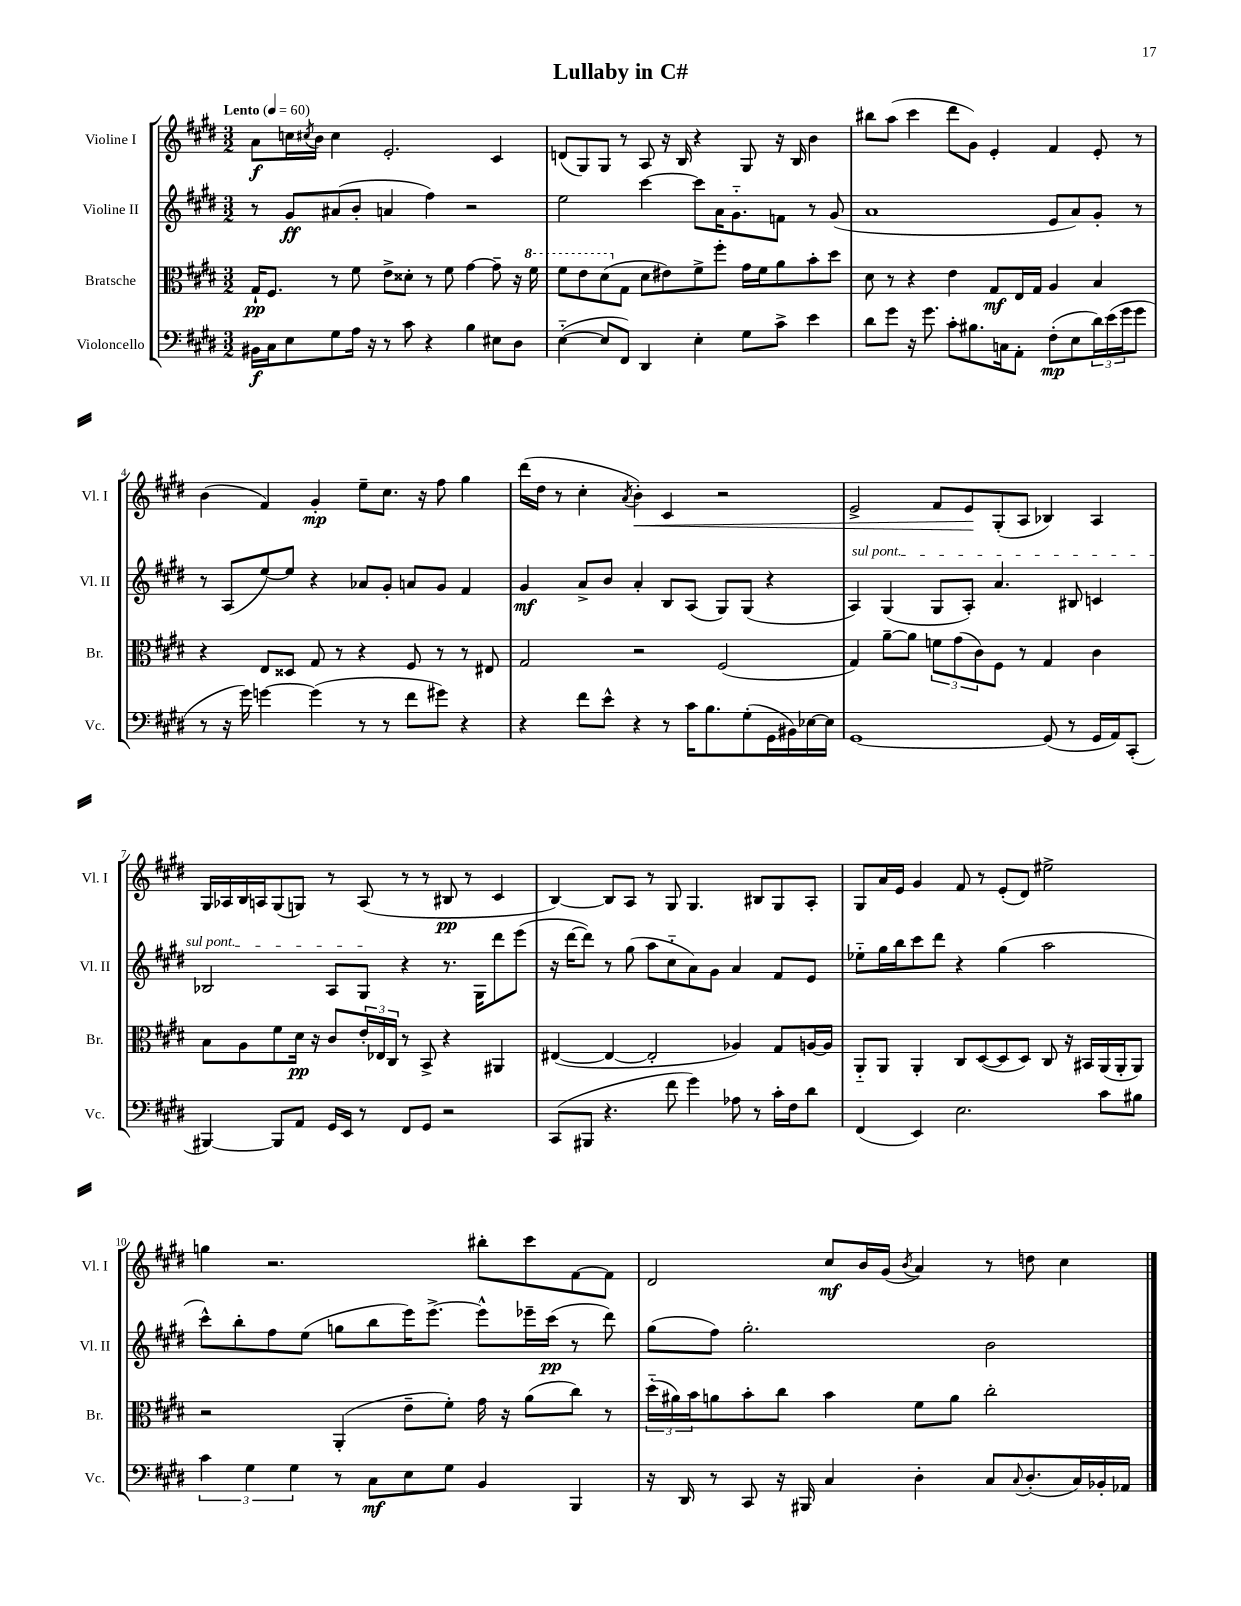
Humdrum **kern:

**kern	**dynam	**kern	**dynam	**kern	**dynam	**kern	**dynam
*part4	*part4	*part3	*part3	*part2	*part2	*part1	*part1
*staff4	*staff4	*staff3	*staff3	*staff2	*staff2	*staff1	*staff1
*I"Violoncello	*	*I"Bratsche	*	*I"Violine II	*	*I"Violine I	*
*I'Vc.	*	*I'Br.	*	*I'Vl. II	*	*I'Vl. I	*
*clefF4	*	*clefC3	*	*clefG2	*	*clefG2	*
*k[f#c#g#d#]	*	*k[f#c#g#d#]	*	*k[f#c#g#d#]	*	*k[f#c#g#d#]	*
*M3/2	*	*M3/2	*	*M3/2	*	*M3/2	*
*MM60	*	*MM60	*	*MM60	*	*MM60	*
=1	=1	=1	=1	=1	=1	=1	=1
!	!	!	!	!	!	!LO:TX:a:B:t=Lento	!
16BB#X\LL	f	16G#`/KL	pp	8r	.	8a\L	f
16C#\J	.	8.F#/J	.	.	.	.	.
8E\	.	.	.	8g#/L	ff	16ccn\L	.
.	.	.	.	.	.	8qcc#X/	.
.	.	.	.	.	.	16b\JJ	.
8G#\	.	8r	.	(8a#X/	.	4cc#\	.
16A\Jk	.	8f#\	.	8b'/J	.	.	.
16r	.	.	.	.	.	.	.
8r	.	8e^\L	.	4an/	.	2.e'/	.
8c#\	.	8d##X'\J	.	.	.	.	.
4r	.	8r	.	4ff#\)	.	.	.
.	.	8f#\	.	.	.	.	.
4B\	.	[4g#\	.	2r	.	.	.
8E#X\L	.	8g#~\]	.	.	.	4c#/	.
8D#\J	.	16r	.	.	.	.	.
*	*	*8va	*	*	*	*	*
.	.	16ff#\	.	.	.	.	.
=2	=2	=2	=2	=2	=2	=2	=2
([4E\	.	8ff#\L	.	2ee\	.	(8dn/L	.
.	.	8ee\	.	.	.	8G#/)	.
8E/L]	.	(8dd#\	.	.	.	8G#/J	.
*	*	*X8va	*	*	*	*	*
8FF#/J)	.	8G#\J	.	.	.	8r	.
4DD#/	.	8d#\L	.	[4ccc#\	.	8A/	.
.	.	8e#X\)	.	.	.	16r	.
.	.	.	.	.	.	16B/	.
4E'\	.	8f#^\	.	8ccc#\L]	.	4r	.
.	.	8ff#'\J	.	16a\K	.	.	.
.	.	.	.	8.g#\	.	.	.
8G#\L	.	16g#\LL	.	.	.	8G#/	.
.	.	16f#\J	.	.	.	.	.
8c#^\J	.	8a\	.	8fn\J	.	16r	.
.	.	.	.	.	.	16B/	.
4e\	.	8b'\	.	8r	.	4b\	.
.	.	8dd#\J	.	(8g#/	.	.	.
=3	=3	=3	=3	=3	=3	=3	=3
8d#\L	.	8d#\	.	1a	.	8bb#X\L	.
8g#\J	.	8r	.	.	.	(8aa\J	.
16r	.	4r	.	.	.	4ccc#\	.
8.g#\	.	.	.	.	.	.	.
8c#'\L	.	4e\	.	.	.	8ddd#\L	.
8.B#X\	.	.	.	.	.	8g#\J)	.
.	.	8G#/L	mf	.	.	4e'/	.
16Cn\k	.	.	.	.	.	.	.
8AA'\J	.	16E/L	.	.	.	.	.
.	.	16G#/JJ	.	.	.	.	.
(8F#'\L	mp	4A/	.	8e/L	.	4f#/	.
8E\	.	.	.	8a/)	.	.	.
24d#\L)	.	4B/	.	8g#'/J	.	8e'/	.
(24e\	.	.	.	.	.	.	.
24g#\J	.	.	.	.	.	.	.
8g#\J	.	.	.	8r	.	8r	.
!!LO:LB:g=z
=4	=4	=4	=4	=4	=4	=4	=4
8r	.	4r	.	8r	.	(4b\	.
16r	.	.	.	(8A/L	.	.	.
16g#\)	.	.	.	.	.	.	.
[4gn\	.	8E/L	.	[8ee/)	.	4f#/)	.
.	.	8D##X/J	.	8ee/J]	.	.	.
(4g\]	.	8G#/	.	4r	.	4g#'/	mp
.	.	8r	.	.	.	.	.
8r	.	4r	.	8a-X/L	.	8ee~\L	.
8r	.	.	.	8g#'/J	.	8.cc#\J	.
8f#\L	.	8F#/	.	8an/L	.	.	.
.	.	.	.	.	.	16r	.
8g#X\J)	.	8r	.	8g#/J	.	8ff#\	.
4r	.	8r	.	4f#/	.	4gg#\	.
.	.	8E#X/	.	.	.	.	.
=5	=5	=5	=5	=5	=5	=5	=5
4r	.	2G#/	.	4g#/	mf	(16ddd#\LL	.
.	.	.	.	.	.	16dd#\JJ	.
.	.	.	.	.	.	8r	.
8f#\L	.	.	.	8a^/L	.	4cc#'\	.
8e^^\J	.	.	.	8b/J	.	.	.
.	.	.	.	.	.	8qa/	.
!	!	!	!	!	!	!	!LO:HP:b
4r	.	2r	.	4a'/	.	4b'\)	<
8r	.	.	.	8B/L	.	4c#/	.
16c#\KL	.	.	.	(8A/J	.	.	.
8.B\	.	.	.	.	.	.	.
.	.	(2F#/	.	8G#/L)	.	2r	.
(8G#'\	.	.	.	(8G#/J	.	.	.
16GG#\L	.	.	.	4r	.	.	.
16BB#X\)	.	.	.	.	.	.	.
[16E-X\	.	.	.	.	.	.	.
16E-\JJ]	.	.	.	.	.	.	.
=6	=6	=6	=6	=6	=6	=6	=6
!	!	!	!	!LO:TX:a:i:t=sul pont.	!	!	!
[1GG#	.	4G#/)	.	4A/)	.	2e^/	.
.	.	[8a~\L	.	(4G#/	.	.	.
.	.	8a\J]	.	.	.	.	.
.	.	12fn\L	.	8G#/L	.	8f#/L	.
.	.	(12g#\	.	.	.	.	.
.	.	.	.	8A'/J)	.	8e/	.
.	.	12c#\)	.	.	.	.	.
.	.	8F#\J	.	4.a/	.	(8G#'/	[
.	.	8r	.	.	.	8A/J	.
(8GG#/]	.	4G#/	.	.	.	4B-X/)	.
8r	.	.	.	8B#X/	.	.	.
16GG#/LL	.	4c#\	.	4cn/	.	4A/	.
16AA/J)	.	.	.	.	.	.	.
(8CC#'/J	.	.	.	.	.	.	.
!!LO:LB:g=z
=7	=7	=7	=7	=7	=7	=7	=7
[4BBB#X/)	.	8B\L	.	2B-X/	.	16G#/LL	.
.	.	.	.	.	.	16A-X/	.
.	.	8A\	.	.	.	16B/	.
.	.	.	.	.	.	16An/J	.
8BBB#/L]	.	8f#\	.	.	.	(8G#/	.
8AA/J	.	16d#\Jk	pp	.	.	8Gn/J)	.
.	.	16r	.	.	.	.	.
16GG#/LL	.	8c#/L	.	8A/L	.	8r	.
16EE/JJ	.	.	.	.	.	.	.
8r	.	24e'/L	.	8G#/J	.	(8A/	.
.	.	24E-X/	.	.	.	.	.
.	.	24C#/JJ	.	.	.	.	.
8FF#/L	.	8r	.	4r	.	8r	.
8GG#/J	.	8BB^/	.	.	.	8r	.
2r	.	4r	.	8.r	.	8B#X/	pp
.	.	.	.	.	.	8r	.
.	.	.	.	16G#\KL	.	.	.
.	.	4AA#X/	.	8ddd#\	.	4c#/	.
.	.	.	.	(8eee\J	.	.	.
=8	=8	=8	=8	=8	=8	=8	=8
(8CC#/L	.	([4E#X/	.	16r	.	[4B/)	.
.	.	.	.	[16ddd#\KL	.	.	.
8BBB#X/J	.	.	.	8ddd#\J])	.	.	.
4.r	.	4E#/_	.	8r	.	8B/L]	.
.	.	.	.	(8gg#\	.	8A/J	.
.	.	2E#'/]	.	8aa\L	.	8r	.
8f#\	.	.	.	8cc#\	.	8G#/	.
4g#\)	.	.	.	8a\)	.	4.G#/	.
.	.	.	.	8g#\J	.	.	.
8A-X\	.	4A-X/)	.	4a/	.	.	.
8r	.	.	.	.	.	8B#X/L	.
16c#'\LL	.	8G#/L	.	8f#/L	.	8G#/	.
16F#\J	.	.	.	.	.	.	.
8d#\J	.	[16An/L	.	8e/J	.	8A'/J	.
.	.	16A/JJ]	.	.	.	.	.
=9	=9	=9	=9	=9	=9	=9	=9
(4FF#/	.	8AA/L	.	8ee-X\L	.	8G#/L	.
.	.	8AA/J	.	16gg#\L	.	16a/L	.
.	.	.	.	16bb\J	.	16e/JJ	.
4EE/)	.	4AA'/	.	8ccc#\	.	4g#/	.
.	.	.	.	8ddd#\J	.	.	.
2.E\	.	8C#/L	.	4r	.	8f#/	.
.	.	([8D#/	.	.	.	8r	.
.	.	8D#/]	.	(4gg#\	.	(8e'/L	.
.	.	8D#/J)	.	.	.	8d#/J)	.
.	.	8C#/	.	2aa\	.	2ee#X^\	.
.	.	16r	.	.	.	.	.
.	.	16BB#X/LL	.	.	.	.	.
8c#\L	.	(16AA/	.	.	.	.	.
.	.	16AA'/J	.	.	.	.	.
8B#X\J	.	8AA/J)	.	.	.	.	.
!!LO:LB:g=z
=10	=10	=10	=10	=10	=10	=10	=10
6c#\	.	2r	.	8ccc#^^\L)	.	4ggn\	.
.	.	.	.	8bb'\	.	.	.
6G#\	.	.	.	.	.	.	.
.	.	.	.	8ff#\	.	2.r	.
6G#\	.	.	.	.	.	.	.
.	.	.	.	(8ee\J	.	.	.
8r	.	(4AA'/	.	8ggn\L	.	.	.
8C#\L	mf	.	.	8bb\	.	.	.
8E\	.	8e~\L	.	16eee\K)	.	.	.
.	.	.	.	[8.eee^\J	.	.	.
8G#\J	.	8f#'\J)	.	.	.	.	.
4BB/	.	16g#\	.	8eee^^\L]	.	8bb#X'\L	.
.	.	16r	.	.	.	.	.
.	.	(8a\L	.	16eee-X~\L	.	8ccc#\	.
.	.	.	.	(16ccc#\JJ	pp	.	.
4BBB/	.	8cc#\J)	.	8r	.	[8f#\	.
.	.	8r	.	8ddd#\)	.	8f#\J]	.
=11	=11	=11	=11	=11	=11	=11	=11
16r	.	(24dd#\LL	.	(8gg#\L	.	2d#/	.
.	.	24a#X\)	.	.	.	.	.
16DD#/	.	.	.	.	.	.	.
.	.	24b\J	.	.	.	.	.
8r	.	8an\	.	8ff#\J)	.	.	.
8CC#/	.	8b'\	.	2.gg#'\	.	.	.
16r	.	8cc#\J	.	.	.	.	.
16BBB#X/	.	.	.	.	.	.	.
4C#/	.	4b\	.	.	.	8cc#/L	mf
.	.	.	.	.	.	16b/L	.
.	.	.	.	.	.	(16g#/JJ	.
.	.	.	.	.	.	8qb/	.
4D#'\	.	8f#\L	.	.	.	4a/)	.
.	.	8a\J	.	.	.	.	.
8C#/L	.	2cc#'\	.	2b\	.	8r	.
8qqC#/	.	.	.	.	.	.	.
(8.D#'/	.	.	.	.	.	8ddn\	.
.	.	.	.	.	.	4cc#\	.
16C#/L)	.	.	.	.	.	.	.
16BB-X'/	.	.	.	.	.	.	.
16AA-X/JJ	.	.	.	.	.	.	.
==	==	==	==	==	==	==	==
*-	*-	*-	*-	*-	*-	*-	*-
